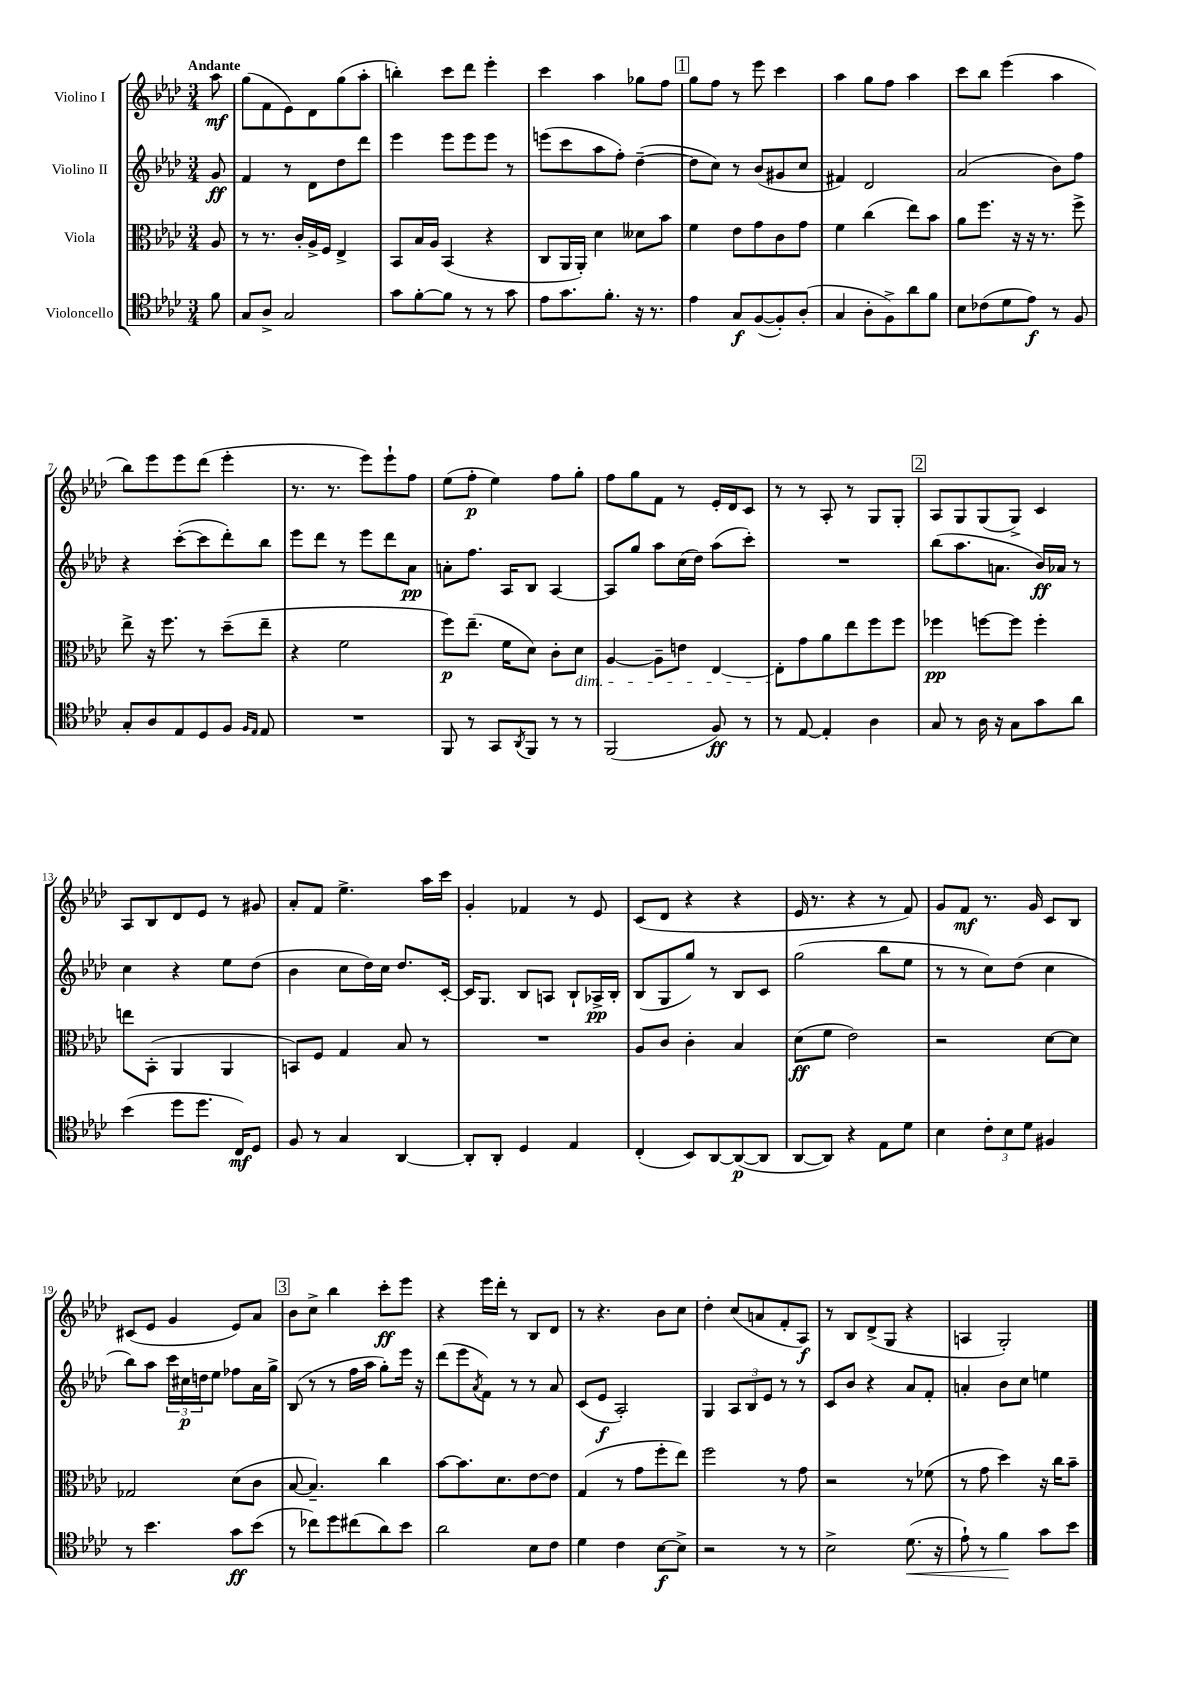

**kern	**dynam	**kern	**dynam	**kern	**dynam	**kern	**dynam
*part4	*part4	*part3	*part3	*part2	*part2	*part1	*part1
*staff4	*staff4	*staff3	*staff3	*staff2	*staff2	*staff1	*staff1
*I"Violoncello	*	*I"Viola	*	*I"Violino II	*	*I"Violino I	*
*clefC4	*	*clefC3	*	*clefG2	*	*clefG2	*
*k[b-e-a-d-]	*	*k[b-e-a-d-]	*	*k[b-e-a-d-]	*	*k[b-e-a-d-]	*
*M3/4	*	*M3/4	*	*M3/4	*	*M3/4	*
=	=	=	=	=	=	=	=
!	!	!	!	!	!	!LO:TX:a:B:t=Andante	!
8f\	.	8A-/	.	8g/	ff	8aa-\	mf
=1	=1	=1	=1	=1	=1	=1	=1
8G/L	.	8r	.	4f/	.	(8gg\L	.
8A-^/J	.	8.r	.	.	.	8f\	.
2G/	.	.	.	8r	.	8e-\)	.
.	.	16c'/LL	.	.	.	.	.
.	.	16A-^/	.	8d-\L	.	8d-\	.
.	.	16F/JJ	.	.	.	.	.
.	.	4E-^/	.	8dd-\	.	(8gg\	.
.	.	.	.	8ddd-\J	.	8aa-'\J	.
=2	=2	=2	=2	=2	=2	=2	=2
8g\L	.	8BB-/L	.	4eee-\	.	4bbn'\)	.
[8f'\	.	16B-/L	.	.	.	.	.
.	.	16A-/JJ	.	.	.	.	.
8f\J]	.	(4BB-/	.	8eee-\L	.	8ccc\L	.
8r	.	.	.	8eee-\	.	8ddd-\J	.
8r	.	4r	.	8eee-\J	.	4eee-'\	.
8g\	.	.	.	8r	.	.	.
=3	=3	=3	=3	=3	=3	=3	=3
8e-\L	.	8C/L	.	(8eeen\L	.	4ccc\	.
8.g\	.	16AA-/L	.	8ccc\	.	.	.
.	.	16AA-'/JJ)	.	.	.	.	.
.	.	4d-\	.	8aa-\	.	4aa-\	.
8.f'\J	.	.	.	.	.	.	.
.	.	.	.	8ff'\J)	.	.	.
16r	.	8d--X\L	.	([4dd-~\	.	8gg-X\L	.
8.r	.	.	.	.	.	.	.
.	.	8b-\J	.	.	.	8ff\J	.
!!LO:REH:place=s1:t=1
=4	=4	=4	=4	=4	=4	=4	=4
4e-\	.	4f\	.	8dd-\L]	.	8gg\L	.
.	.	.	.	8cc\J)	.	8ff\J	.
8G/L	f	8e-\L	.	8r	.	8r	.
([8F/	.	8g\	.	(8b-/L	.	8eee-\	.
8F'/])	.	8c\	.	8g#X/	.	4ccc\	.
(8A-'/J	.	8g\J	.	8cc/J	.	.	.
=5	=5	=5	=5	=5	=5	=5	=5
4G/	.	4f\	.	4f#X/)	.	4aa-\	.
8A-'\L	.	(4cc\	.	2d-/	.	8gg\L	.
8F^\)	.	.	.	.	.	8ff\J	.
8a-\	.	8ee-\L)	.	.	.	4aa-\	.
8f\J	.	8b-\J	.	.	.	.	.
=6	=6	=6	=6	=6	=6	=6	=6
8B-\L	.	8a-\L	.	(2a-/	.	8ccc\L	.
(8c-X\	.	8.ff\J	.	.	.	8bb-\J	.
8d-\	.	.	.	.	.	(4eee-\	.
.	.	16r	.	.	.	.	.
8e-\J)	f	16r	.	.	.	.	.
.	.	8.r	.	.	.	.	.
8r	.	.	.	8b-\L)	.	4aa-\	.
8F/	.	8ff^\	.	8ff\J	.	.	.
!!LO:LB:g=z
=7	=7	=7	=7	=7	=7	=7	=7
8G'/L	.	8ee-^\	.	4r	.	8bb-\L)	.
8A-/	.	16r	.	.	.	8eee-\	.
.	.	8.ff\	.	.	.	.	.
8E-/	.	.	.	([8ccc'\L	.	8eee-\	.
8D-/	.	8r	.	8ccc\]	.	(8ddd-\J	.
8F/J	.	(8dd-~\L	.	8ddd-'\)	.	4eee-'\	.
16qqF/LL	.	.	.	.	.	.	.
16qqE-/JJ	.	.	.	.	.	.	.
8E-/	.	8ee-~\J	.	8bb-\J	.	.	.
=8	=8	=8	=8	=8	=8	=8	=8
2.r	.	4r	.	8eee-\L	.	8.r	.
.	.	.	.	8ddd-\J	.	.	.
.	.	.	.	.	.	8.r	.
.	.	2f\	.	8r	.	.	.
.	.	.	.	8eee-\L	.	8eee-\L)	.
.	.	.	.	8ddd-\	.	8eee-`\	.
.	.	.	.	8a-\J	pp	8ff\J	.
=9	=9	=9	=9	=9	=9	=9	=9
8FF/	.	8ff\L)	p	8an'\L	.	(8ee-\L	.
8r	.	(8.ee-~\J	.	8.ff\J	.	8ff'\J	p
8GG/L	.	.	.	.	.	4ee-\)	.
.	.	16f\KL	.	16A-/KL	.	.	.
8qAA-/	.	.	.	.	.	.	.
8FF/J	.	8d-\J)	.	8B-/J	.	.	.
8r	.	8c'\L	.	[4A-/	.	8ff\L	.
!	!	!LO:TX:b:i:t=dim.	!	!	!	!	!
8r	.	8d-\J	.	.	.	8gg'\J	.
=10	=10	=10	=10	=10	=10	=10	=10
(2FF/	.	[4A-/	.	8A-/L]	.	8ff\L	.
.	.	.	.	8gg/J	.	8gg\	.
.	.	8A-~\L]	.	8aa-\L	.	8f\J	.
.	.	8en\J	.	(16cc\L	.	8r	.
.	.	.	.	16dd-\JJ)	.	.	.
8F/)	ff	[4E-/	.	(8aa-\L	.	16e-'/LL	.
.	.	.	.	.	.	16d-/J	.
8r	.	.	.	8ccc'\J)	.	8c/J	.
=11	=11	=11	=11	=11	=11	=11	=11
8r	.	8E-'\L]	.	2.r	.	8r	.
[8E-/	.	8g\	.	.	.	8r	.
4E-'/]	.	8a-\	.	.	.	8A-'/	.
.	.	8ee-\	.	.	.	8r	.
4A-\	.	8ff\	.	.	.	8G/L	.
.	.	8ff\J	.	.	.	8G'/J	.
!!LO:REH:place=s1:t=2
=12	=12	=12	=12	=12	=12	=12	=12
8G/	.	4ff-X\	pp	(8bb-\L	.	8A-/L	.
8r	.	.	.	8.aa-\	.	8G/	.
16A-\	.	[8ffn\L	.	.	.	(8G/	.
16r	.	.	.	8.an\J	.	.	.
8G\L	.	8ff\J]	.	.	.	8G^/J)	.
8g\	.	4ff'\	.	16b-/LL)	ff	4c/	.
.	.	.	.	16a-X/JJ	.	.	.
8a-\J	.	.	.	8r	.	.	.
!!LO:LB:g=z
=13	=13	=13	=13	=13	=13	=13	=13
(4b-\	.	8een\L	.	4cc\	.	8A-/L	.
.	.	(8BB-'\J	.	.	.	8B-/	.
8dd-\L	.	4AA-/	.	4r	.	8d-/	.
8.dd-\J	.	.	.	.	.	8e-/J	.
.	.	4AA-/	.	8ee-\L	.	8r	.
16C/KL)	mf	.	.	.	.	.	.
8D-/J	.	.	.	(8dd-\J	.	8g#X/	.
=14	=14	=14	=14	=14	=14	=14	=14
8F/	.	8BBn/L)	.	4b-\	.	8a-'/L	.
8r	.	8F/J	.	.	.	8f/J	.
4G/	.	4G/	.	8cc\L	.	4.ee-^\	.
.	.	.	.	16dd-\L)	.	.	.
.	.	.	.	16cc\JJ	.	.	.
[4AA-/	.	8B-/	.	8.dd-/L	.	.	.
.	.	8r	.	.	.	16aa-\LL	.
.	.	.	.	[16c'/Jk	.	16ccc\JJ	.
=15	=15	=15	=15	=15	=15	=15	=15
8AA-'/L]	.	2.r	.	16c/KL]	.	4g'/	.
.	.	.	.	8.G/J	.	.	.
8AA-'/J	.	.	.	.	.	.	.
4D-/	.	.	.	8B-/L	.	4f-X/	.
.	.	.	.	8An/J	.	.	.
4E-/	.	.	.	8B-`/L	.	8r	.
.	.	.	.	16A-X^/L	pp	8e-/	.
.	.	.	.	16B-'/JJ	.	.	.
=16	=16	=16	=16	=16	=16	=16	=16
(4C'/	.	8A-/L	.	(8B-/L	.	(8c/L	.
.	.	8c/J	.	8G/	.	8d-/J	.
8BB-/L)	.	4c'\	.	8gg/J)	.	4r	.
[8AA-/	.	.	.	8r	.	.	.
(8AA-/_	p	4B-/	.	8B-/L	.	4r	.
8AA-/J]	.	.	.	8c/J	.	.	.
=17	=17	=17	=17	=17	=17	=17	=17
[8AA-/L	.	(8d-\L	ff	(2gg\	.	16e-/	.
.	.	.	.	.	.	8.r	.
8AA-/J])	.	8f\J	.	.	.	.	.
4r	.	2e-\)	.	.	.	4r	.
8E-\L	.	.	.	8bb-\L	.	8r	.
8d-\J	.	.	.	8ee-\J	.	8f/)	.
=18	=18	=18	=18	=18	=18	=18	=18
4B-\	.	2r	.	8r	.	8g/L	.
.	.	.	.	8r	.	8f/J	mf
12c'\L	.	.	.	8cc\L)	.	8.r	.
12B-\	.	.	.	.	.	.	.
.	.	.	.	(8dd-\J	.	.	.
12d-\J	.	.	.	.	.	.	.
.	.	.	.	.	.	16g/	.
4F#X/	.	[8d-\L	.	4cc\	.	8c/L	.
.	.	8d-\J]	.	.	.	8B-/J	.
!!LO:LB:g=z
=19	=19	=19	=19	=19	=19	=19	=19
8r	.	2G-X/	.	8bb-\L)	.	(8c#X/L	.
4.b-\	.	.	.	8aa-\J	.	8e-/J	.
.	.	.	.	24ccc\LL	.	4g/	.
.	.	.	.	24cc#X\	p	.	.
.	.	.	.	24ddn\J	.	.	.
.	.	.	.	8ee-\J	.	.	.
8g\L	ff	(8d-\L	.	8ff-X\L	.	8e-/L)	.
(8b-\J	.	8c\J	.	16a-\L	.	8a-/J	.
.	.	.	.	16gg^\JJ	.	.	.
!!LO:REH:place=s1:t=3
=20	=20	=20	=20	=20	=20	=20	=20
8r	.	[8B-/	.	(8B-/	.	8b-\L	.
8cc-X\L)	.	4.B-~/])	.	8r	.	8cc^\J	.
8dd-\	.	.	.	8r	.	4bb-\	.
(8cc#X\	.	.	.	16ff\LL	.	.	.
.	.	.	.	16aa-\JJ	.	.	.
8a-\)	.	4cc\	.	8gg'\L)	.	8ccc'\L	ff
8b-\J	.	.	.	16eee-\Jk	.	8eee-\J	.
.	.	.	.	16r	.	.	.
=21	=21	=21	=21	=21	=21	=21	=21
2a-\	.	[8b-\L	.	(8ddd-\L	.	4r	.
.	.	8.b-\]	.	8eee-\	.	.	.
.	.	.	.	8qa-/	.	.	.
.	.	.	.	8f\J)	.	16eee-\LL	.
.	.	8.d-\	.	.	.	16ddd-'\JJ	.
.	.	.	.	8r	.	8r	.
8B-\L	.	[8e-\	.	8r	.	8B-/L	.
8c\J	.	8e-\J]	.	8a-/	.	8d-/J	.
=22	=22	=22	=22	=22	=22	=22	=22
4d-\	.	(4G/	.	(8c/L	.	8r	.
.	.	.	.	8e-/J	f	4.r	.
4c\	.	8r	.	2A-'/)	.	.	.
.	.	8g\L	.	.	.	.	.
[8B-\L	f	8ff'\	.	.	.	8b-\L	.
8B-^\J]	.	8ee-\J)	.	.	.	8cc\J	.
=23	=23	=23	=23	=23	=23	=23	=23
2r	.	2ff\	.	4G/	.	4dd-'\	.
.	.	.	.	12A-/L	.	(8cc/L	.
.	.	.	.	12B-/	.	.	.
.	.	.	.	.	.	8an/	.
.	.	.	.	12e-/J	.	.	.
8r	.	8r	.	8r	.	8f'/	.
8r	.	8g\	.	8r	.	8A-/J)	f
=24	=24	=24	=24	=24	=24	=24	=24
2B-^\	.	2r	.	8c/L	.	8r	.
.	.	.	.	8b-/J	.	8B-/L	.
.	.	.	.	4r	.	(8d-^/	.
.	.	.	.	.	.	8G/J	.
!	!LO:HP:b	!	!	!	!	!	!
(8.d-\	<	8r	.	8a-/L	.	4r	.
.	.	(8f-X\	.	8f'/J	.	.	.
16r	.	.	.	.	.	.	.
=25	=25	=25	=25	=25	=25	=25	=25
8e-`\)	.	8r	.	4an'/	.	4An/	.
8r	.	8g\	.	.	.	.	.
4f\	.	4dd-\)	.	8b-\L	.	2G'/)	.
.	.	.	.	8cc\J	.	.	.
8g\L	[	16r	.	4een\	.	.	.
.	.	16cc\KL	.	.	.	.	.
8b-\J	.	8b-~\J	.	.	.	.	.
==	==	==	==	==	==	==	==
*-	*-	*-	*-	*-	*-	*-	*-
